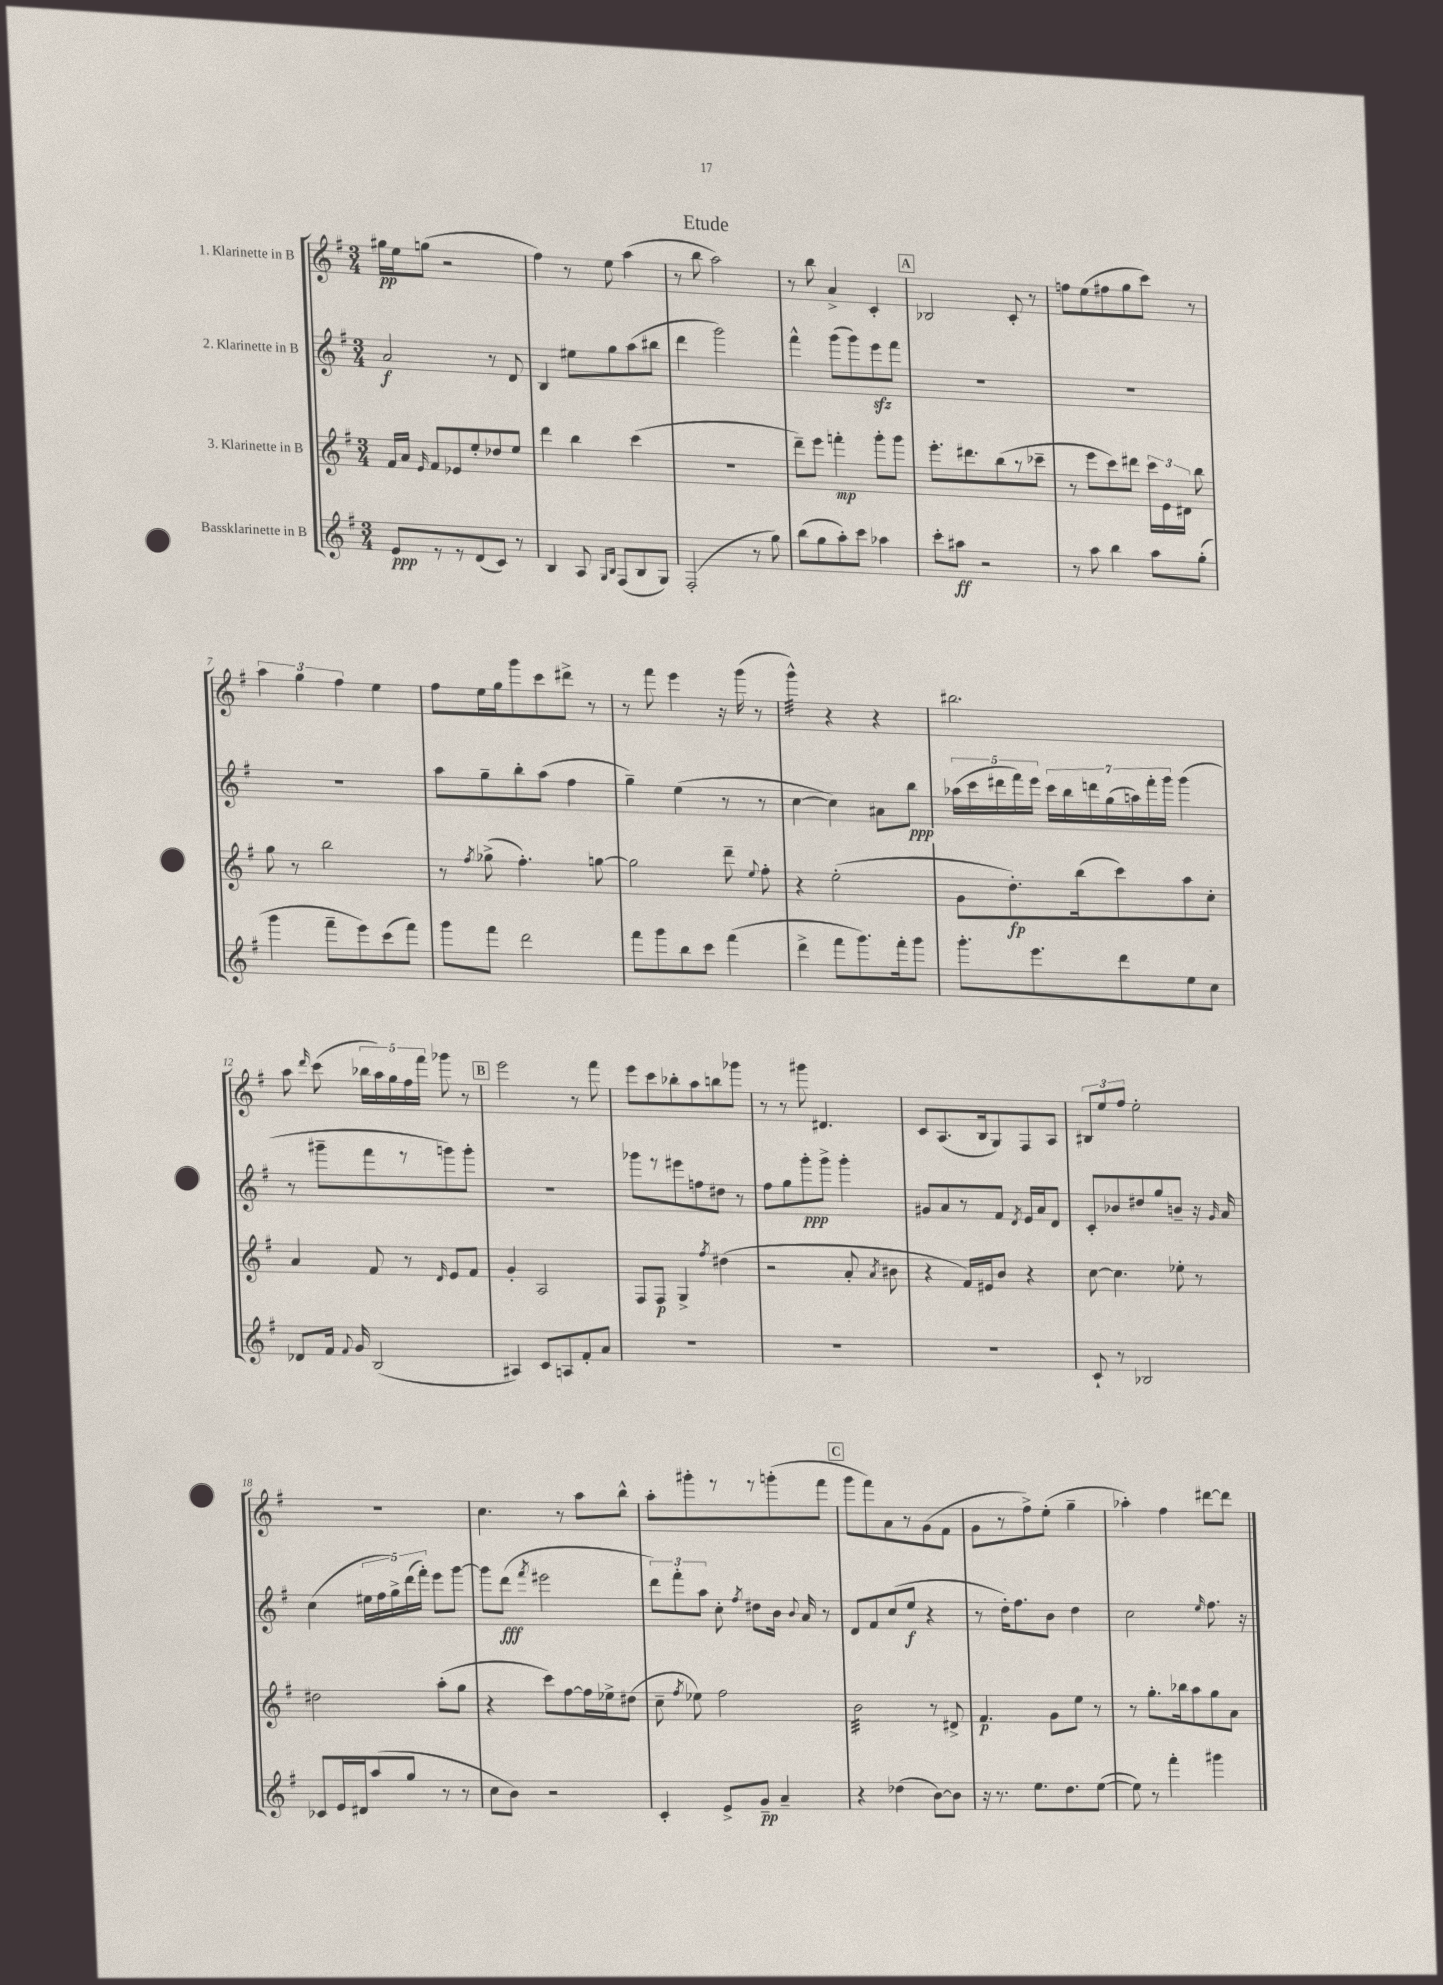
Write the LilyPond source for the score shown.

\header { title = "Etude" }
<<
\new StaffGroup <<
\new Staff = "s0" \with { instrumentName = "1. Klarinette in B" } {
    \clef treble \key g \major \numericTimeSignature \time 3/4
    \autoBeamOff gis''16[\pp e''16 g''8]( r2 |
    fis''4) r8 e''8 a''4( |
    r8 b''8 a''2) |
    r8 b''8 a'4-> c'4-. |
    \mark \markup { \box "A" } bes2 c'8-. r8 |
    f''8[ e''8( fis''8 g''8 c'''8]) r8 |
    \tuplet 3/2 { a''4 g''4 fis''4 } e''4 |
    fis''8[ e''16 g''16 g'''8 c'''8 dis'''8]-> r8 |
    r8 fis'''8 e'''4 r16 g'''16( r8 |
    g'''4:32-^) r4 r4 |
    bis''2. |
    a''8 \grace { d'''16 } c'''8( \tuplet 5/4 { bes''16[ a''16) g''16 fis''16 fis'''16] } ges'''8 r8 |
    \mark \markup { \box "B" } e'''2 r8 fis'''8 |
    e'''8[ c'''8 bes''8-. a''8 b''8 ges'''8] |
    r8 r8 gis'''8 dis'4. |
    c'8[ a8.( b16 g8) fis8 a8] |
    \tuplet 3/2 { bis8[ e''8 fis''8] } e''2-. |
    R2. |
    c''4. r8 a''8[ b''8]-^ |
    a''8[-. gis'''8-. r8 r8 g'''8-.( fis'''8] |
    \mark \markup { \box "C" } g'''8[ fis'''8) a'8 r8 g'8( fis'8] |
    g'8[ r8 fis''8->) e''8]-.( g''4-- |
    aes''4-.) fis''4 dis'''8[~ dis'''8] \bar "|." |
}
\new Staff = "s1" \with { instrumentName = "2. Klarinette in B" } {
    \clef treble \key g \major \numericTimeSignature \time 3/4
    \autoBeamOff a'2\f r8 d'8 |
    b4 eis''8[ g''8 a''8( bis''8] |
    d'''4 g'''2) |
    fis'''4-^ g'''8[( g'''8) e'''8\sfz fis'''8] |
    \mark \markup { \box "A" } R2. |
    R2. |
    R2. |
    a''8[ g''8-- b''8-. a''8]( fis''4 |
    g''4--) e''4( r8 r8 |
    c''4~ c''4) ais'8[ b''8]\ppp |
    \tuplet 5/4 { aes''16[( c'''16 dis'''16 fis'''16) e'''16] } \tuplet 7/4 { c'''16[ b''16 d'''16 g''16( a''16) fis'''16-. g'''16] } g'''4( |
    r8 gis'''8[-- fis'''8 r8 g'''8) g'''8]-. |
    \mark \markup { \box "B" } R2. |
    ges'''8[ r8 eis'''8 f''8 dis''8] r8 |
    fis''8[ g''8 g'''8-.\ppp g'''8]-> g'''4-. |
    gis'8[ a'8 r8 fis'8] \acciaccatura { d'8 } e'16[ a'16 d'8] |
    c'8[-. bes'8 dis''8 g''8 b'8]-- r16 \grace { g'16 } a'16 |
    c''4( \tuplet 5/4 { eis''16[ fis''16 g''16->) d'''16( fis'''16]-.) } e'''8[ g'''8]~ |
    g'''8[ d'''8]\fff( \acciaccatura { fis'''8 } eis'''2 |
    \tuplet 3/2 { d'''8[) fis'''8-. a''8] } c''8-. \acciaccatura { fis''8 } dis''8[ b'16] \appoggiatura { b'8 } a'16 r8 |
    \mark \markup { \box "C" } d'8[ fis'8 c''8( e''8]\f r4 |
    r8 d''16[-.) fis''8. b'8] d''4 |
    c''2 \grace { e''16 } fis''8. r16 \bar "|." |
}
\new Staff = "s2" \with { instrumentName = "3. Klarinette in B" } {
    \clef treble \key g \major \numericTimeSignature \time 3/4
    \autoBeamOff fis'16[ a'16] \grace { e'16 } fis'8[ ees'8 e''8-. des''8 e''8] |
    d'''4 b''4 c'''4( |
    R2. |
    d'''8[--) e'''8] f'''4-.\mp g'''8[-. g'''8] |
    \mark \markup { \box "A" } e'''8.[-. dis'''8. b''8( r8 ces'''8]-- |
    r8 e'''8[ c'''8) dis'''8] \tuplet 3/2 { c'''16[ e'16 dis'16] } b''8 |
    g''8 r8 b''2 |
    r8 \acciaccatura { fis''8 } ges''8->( fis''4.-.) g''8~ |
    g''2 d'''8-- \appoggiatura { e''8 } fis''8-. |
    r4 e''2-.( |
    g'8[ d''8.-.\fp) b''16( c'''8) a''8 c''8]-. |
    a'4 fis'8 r8 \grace { d'16 } e'8[ fis'8] |
    \mark \markup { \box "B" } g'4-. a2 |
    fis8[ fis8]\p g4-> \acciaccatura { fis''8 } dis''4( |
    r2 a'8-. \acciaccatura { a'8 } bis'8 |
    r4 fis'16[) eis'16 b'8] r4 |
    c''8~ c''4. ees''8-. r8 |
    dis''2 a''8[-.( g''8] |
    r4 c'''8[) fis''8~ fis''16 ees''16-> dis''8]( |
    c''8-- \acciaccatura { fis''8 } ees''8) fis''2 |
    \mark \markup { \box "C" } b'2:32 r8 dis'8-> |
    fis'4.\p g'8[ e''8] r8 |
    r8 g''8.[-. bes''16 a''8 g''8 a'8] \bar "|." |
}
\new Staff = "s3" \with { instrumentName = "Bassklarinette in B" } {
    \clef treble \key g \major \numericTimeSignature \time 3/4
    \autoBeamOff e'8[\ppp r8 r8 d'8( c'8]) r8 |
    b4 a8 \grace { g16[ b16] } fis8[( b8 g8]) |
    fis2-.( r8 g''8) |
    b''8[( g''8 a''8-.) c'''8] aes''4 |
    \mark \markup { \box "A" } c'''8[-. ais''8]\ff r2 |
    r8 a''8 b''4 a''8[ g''8]-.( |
    g'''4 fis'''8[-- e'''8) c'''8( fis'''8]) |
    g'''8[ fis'''8] d'''2 |
    fis'''8[ g'''8 b''8 c'''8] fis'''4( |
    d'''4-> fis'''8[ g'''8.) fis'''16-. g'''8] |
    g'''8.[-. e'''8. d'''8 e''8 c''8] |
    des'8[ fis'16] \appoggiatura { fis'8 } g'16 b2( |
    \mark \markup { \box "B" } ais4) c'8[ a8 fis'8-. a'8] |
    R2. |
    R2. |
    R2. |
    c'8-! r8 bes2 |
    ces'8[ e'16 dis'16 a''8( g''8] r8 r8 |
    c''8[ b'8]) r2 |
    c'4-. e'8[-> g'8]--\pp a'4-- |
    \mark \markup { \box "C" } r4 des''4( b'8[~) b'8] |
    r16 r8. e''8.[ d''8. e''8]~( |
    e''8) r8 fis'''4-. gis'''4 \bar "|." |
}
>>
>>
